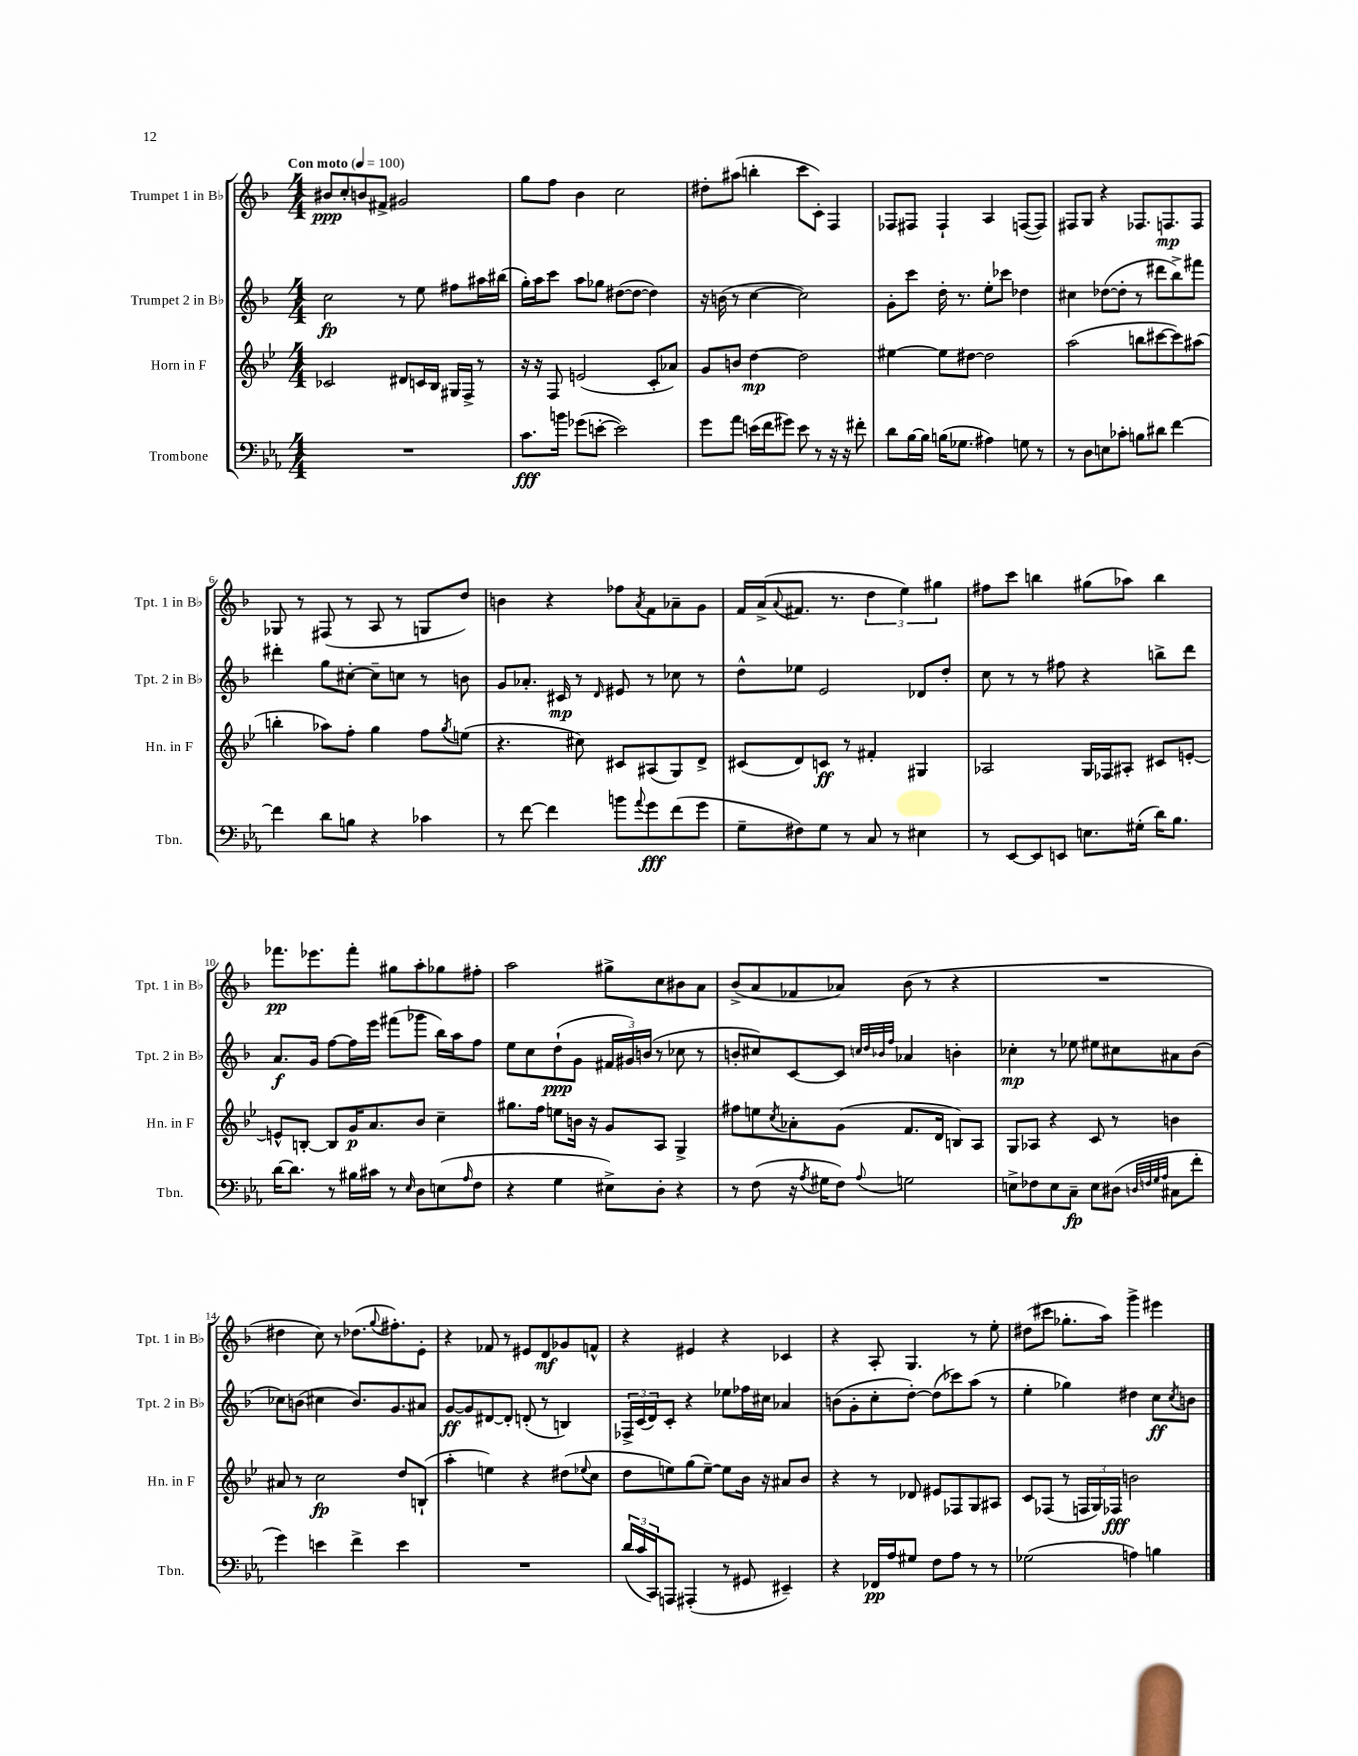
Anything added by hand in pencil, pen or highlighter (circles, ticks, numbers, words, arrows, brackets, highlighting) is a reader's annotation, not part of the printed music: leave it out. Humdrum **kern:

**kern	**kern	**kern	**kern
*staff4	*staff3	*staff2	*staff1
*clefF4	*clefG2	*clefG2	*clefG2
*k[b-e-a-]	*k[b-e-]	*k[b-]	*k[b-]
*M4/4	*M4/4	*M4/4	*M4/4
*MM100	*MM100	*MM100	*MM100
1r	2c-/	2cc\	8b#/L
.	.	.	8cc'/
.	.	.	8b/
.	.	.	8f#^/J
.	8d#/L	8r	2g#/
.	16c/L	8ee\	.
.	16B-/JJ	.	.
.	16G#/LL	8ff#\L	.
.	16F^/JJ	.	.
.	8r	16aa#\L	.
.	.	(16bb#\JJ	.
=	=	=	=
8.c\L	16r	16gg'\LL)	8gg\L
.	16r	16aa\J	.
.	8F/	8ccc\J	8ff\J
16b\Jk	.	.	.
(8g-\L	(2e/	8aa\L	4b-\
[8e'\J	.	8gg-\J	.
2e\])	.	([8dd#\L	2cc\
.	.	8dd#\_J	.
.	8c'/L	4dd#\])	.
.	8a-/J)	.	.
=	=	=	=
8g\L	8g/L	16r	8dd#'\L
.	.	(16b\	.
8a-\J	8b/J	8r	(8aa#\J
(16e\LL	[4dd\	[4cc\	4bb'\
16f\J	.	.	.
8g#\J)	.	.	.
8e\	2dd\]	2cc\])	8ccc\L
8r	.	.	8c'\J)
16r	.	.	4F/
16r	.	.	.
8f#'\	.	.	.
=	=	=	=
8d\L	[4ee#\	8g'\L	8F-/L
[16B-\L	.	8ccc\J	8F#/J
16B-\]JJ	.	.	.
(16B\LK	8ee#\]L	16dd'\	4F#`/
8.G-\J	.	8.r	.
.	[8dd#\J	.	.
4A#\)	2dd#\]	8ee'\L	4A/
.	.	8ccc-\J	.
8G\	.	4dd-\	([8F/L
8r	.	.	8F/]J)
=	=	=	=
8r	(2aa\	4cc#\	8F#/L
8D\L	.	.	8G/J
8E\	.	([8dd-\L	4r
8c-'\J	.	8dd-'\]J	.
8B\L	8bb\L	8r	8.F-/L
8d#\J	[8ccc#\	8ddd#\L	.
.	.	.	8.F/
[4f\	8ccc#\])	8bb-^\)	.
.	(8aa#\J	8fff#\J	8F/J
=	=	=	=
4f\]	4bb'\	4ddd#'\	8G-/
.	.	.	8r
8d\L	8aa-\L)	8gg\L	(8F#/
8B\J	8ff'\J	[8cc#'\J	8r
4r	4gg\	8cc#~\]L	8A/
.	.	8cc\J	8r
4c-\	8ff\L	8r	8G/L
.	8qgg/	.	.
.	(8ee\J	8b\	8dd/J)
=	=	=	=
8r	4.r	8g/L	4b\
[8f\	.	8.a-'/J	.
4f\]	.	.	4r
.	.	16c#/	.
.	8cc#\)	8r	.
.	.	16qqd/	.
8b\L	8c#/L	8e#/	8ff-\L
8qqa-/	.	.	8qa/
8g\	(8A#/	8r	8f\
(8f\	8G/)	8cc-\	8a-~\
8g\J	8d^/J	8r	8g\J
=	=	=	=
8G~\L	(8c#/L	8dd^^\L	16f/LL
.	.	.	(16a^/J
.	.	.	8qqa/
8F#\)	8d/)	8ee-\J	8.f#/J
8G\J	8c/J	2e/	.
.	.	.	8.r
8r	8r	.	.
8C/	4f#'/	.	6dd\
8r	.	.	.
.	.	.	6ee\)
4E#\	4G#/	8d-/L	.
.	.	.	6gg#\
.	.	8dd'/J	.
=	=	=	=
8r	2A-/	8cc\	8ff#\L
[8EE-/L	.	8r	8ccc\J
8EE-/]	.	8r	4bb\
8EE/J	.	8ff#\	.
8.E\L	16G/LL	4r	(8gg#\L
.	16F-/J	.	.
.	8A#'/J	.	8aa-\J)
(16G#'\Jk	.	.	.
16d\LK)	8c#/L	8bb^\L	4bb\
8.B-\J	.	.	.
.	[8e'/J	8ddd\J	.
=	=	=	=
[16d\LK	8e^^/]L	8.a/L	8.fff-\L
8.d\]J	.	.	.
.	[8B'/J	.	.
.	.	16g/Jk	8.eee-\
8r	8B/]L	[8ff\L	.
16B#\LL	16g/K	16ff\]L	8fff-'\J
16c#\JJ	8.a/	16eee\JJ	.
8r	.	(8fff#\L	8gg#\L
16qqE-/	.	.	.
8D\L	8b-/J	8ggg-\J	8aa'\
(8E\	4cc~\	16bb-\LL)	8gg-\
.	.	16aa\J	.
16qqA-/	.	.	.
8F\J	.	8ff\J	8ff#'\J
=	=	=	=
4r	8.gg#\L	8ee\L	2aa\
.	.	8cc\	.
.	16ff\Jk	.	.
4G\	8ee\L	(8dd`\	.
.	16b\Jk	8g\J	.
.	16r	.	.
8E#^\L)	8g/L	24f#/LL	8gg#^\L
.	.	24g#/)	.
.	.	(24b/JJ	.
8D'\J	8A/J	8r	8cc\
4r	4G^/	8cc-\	8b#\
.	.	8r	8a\J
=	=	=	=
8r	8ff#\L	8b'/L	(8b-^/L
(8F\	8ee\	8cc#/)	8a/
.	8qcc/	.	.
16r	8a-'\	[8c/	8f-/
8qA-/	.	.	.
16G#\LK	.	.	.
8F\J)	(8g\J	8c/]J	8a-/J)
.	.	32qqcc/LLL	.
.	.	32qqdd/	.
.	.	32qqb-/	.
8qqA-/	.	32qqff/JJJ	.
2G\	8.f/L	4a-/	(8b-\
.	.	.	8r
.	16d/Jk	.	.
.	8B/L)	4b'\	4r
.	8A/J	.	.
=	=	=	=
8E^\L	8G/L	4cc-'\	1r
8F-\	8A-/J	.	.
8E\	4r	8r	.
8C~\J	.	8ee-\	.
8E\L	8c/	8ee#\L	.
(8D#\J	8r	8cc#\	.
32qqD/LLL	.	.	.
32qqF/	.	.	.
32qqG/	.	.	.
32qqA-/JJJ	.	.	.
8C#\L	4b\	8a#\	.
8f'\J	.	(8b-\J	.
=	=	=	=
4g\)	8a#/	8cc-\L)	4dd#\
.	8r	(8b\J	.
4e\	2cc\	4cc#\	8cc\)
.	.	.	8r
4f^\	.	8.b/L)	(8.dd-\L
.	.	.	8qqgg/
.	.	8.g/	8.ff#'\)
4e\	8dd/L	.	.
.	(8B`/J	8a#/J	8e'\J
=	=	=	=
1r	4aa'\	[8g/L	4r
.	.	8g/]	.
.	4ee\)	[8d#/	8f-/
.	.	8d#'/]J	8r
.	4r	(8d'/	8e#/L
.	.	8r	8d/
.	(8dd#\L	4B/)	8g-/
.	8qqee-/	.	.
.	8cc\J	.	8f^^/J
=	=	=	=
(24d/LL	8dd\L	24F-^/LL	4r
24c/	.	(24c/	.
24CC/J)	.	24d/J)	.
8AAA/J	8ee\)	8c'/J	.
(4AAA#'/	(8gg\	4r	4e#/
.	[8ee~\J)	.	.
8r	8ee\]L	8ee-\L	4r
8GG#/	16b-\Jk	16ff-\L	.
.	16r	16cc#\JJ	.
4EE#~/)	8a#/L	4a-/	4c-/
.	8b-/J	.	.
=	=	=	=
4r	4r	(8b\L	4r
.	.	8g'\	.
16FF-/LL	8r	8cc'\	8A'/
16A-/J	.	.	.
8G#/J	8d-/	[8dd'\J)	4.G/
8F\L	8e#/L	(8dd\]L	.
8A-\J	8F-/	8ccc-\)	.
8r	8G/	(8aa\J	8r
8r	8A#/J	8r	8ee'\
=	=	=	=
(2G-\	8c/L	4ee'\	(8dd#\L
.	(8F-/J	.	8ccc#\J
.	8r	4gg-\)	8.gg-'\L
.	24F/LL	.	.
.	24G/)	.	.
.	.	.	16aa\Jk)
.	24F-/JJ	.	.
4A\)	2b\	4dd#\	4ggg^\
4B\	.	8cc\L	4eee#\
.	.	8qcc/	.
.	.	8b\J	.
==	==	==	==
*-	*-	*-	*-
